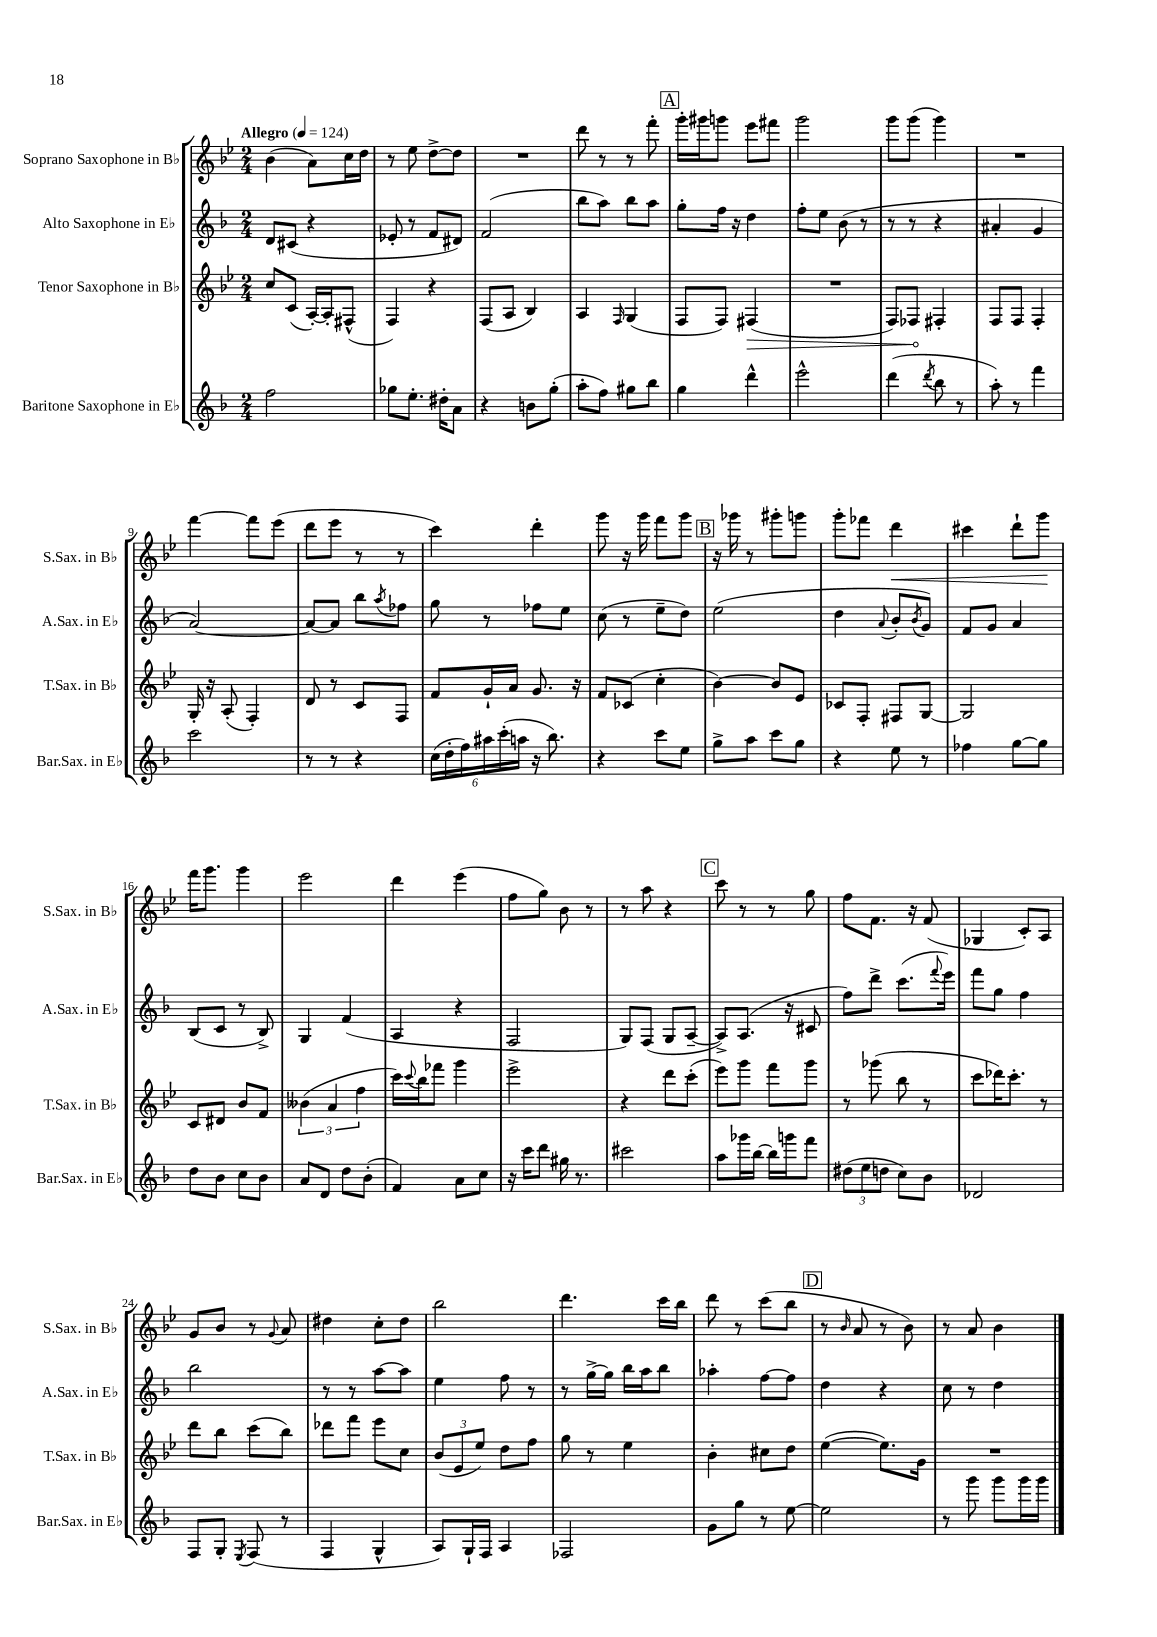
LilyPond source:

<<
\new StaffGroup <<
\new Staff = "s0" \with { instrumentName = "Soprano Saxophone in Bb" shortInstrumentName = "S.Sax. in Bb" } {
    \clef treble \key bes \major \numericTimeSignature \time 2/4 \tempo "Allegro" 4 = 124
    bes'4( a'8) c''16 d''16 |
    r8 ees''8 d''8~-> d''8 |
    R2 |
    d'''8 r8 r8 f'''8-. |
    \mark \markup { \box "A" } g'''16-. gis'''16 g'''8 ees'''8 fis'''8 |
    g'''2 |
    g'''8 g'''8( g'''4) |
    R2 |
    f'''4~ f'''8 ees'''8( |
    d'''8 ees'''8 r8 r8 |
    c'''4) d'''4-. |
    g'''8 r16 g'''16 f'''8 g'''8 |
    \mark \markup { \box "B" } r16 ges'''16 r8 gis'''8-. g'''8 |
    g'''8-. fes'''8 d'''4\< |
    cis'''4 d'''8-! g'''8\! |
    f'''16 g'''8. g'''4 |
    ees'''2 |
    d'''4 ees'''4( |
    f''8 g''8) bes'8 r8 |
    r8 a''8 r4 |
    \mark \markup { \box "C" } c'''8 r8 r8 g''8 |
    f''8 f'8. r16 f'8( |
    ges4 c'8-.) a8 |
    g'8 bes'8 r8 \appoggiatura { g'8 } a'8 |
    dis''4 c''8-. dis''8 |
    bes''2 |
    d'''4. c'''16 bes''16 |
    d'''8 r8 c'''8( bes''8 |
    \mark \markup { \box "D" } r8 \grace { bes'16 } a'8 r8 bes'8) |
    r8 a'8 bes'4 \bar "|." |
}
\new Staff = "s1" \with { instrumentName = "Alto Saxophone in Eb" shortInstrumentName = "A.Sax. in Eb" } {
    \clef treble \key f \major \numericTimeSignature \time 2/4
    d'8 cis'8( r4 |
    ees'8-. r8 f'8 dis'8) |
    f'2( |
    bes''8 a''8) bes''8 a''8 |
    \mark \markup { \box "A" } g''8-. f''16 r16 d''4 |
    f''8-. e''8 bes'8( r8 |
    r8 r8 r4 |
    ais'4-. g'4 |
    a'2~) |
    a'8~ a'8 bes''8 \acciaccatura { a''8 } fes''8 |
    g''8 r8 fes''8 e''8 |
    c''8( r8 e''8-- d''8) |
    \mark \markup { \box "B" } e''2( |
    d''4 \appoggiatura { a'8 } bes'8-. \acciaccatura { bes'8 } g'8) |
    f'8 g'8 a'4 |
    bes8( c'8 r8 bes8->) |
    g4 f'4( |
    a4 r4 |
    f2 |
    g8) f8( g8 a8~-- |
    \mark \markup { \box "C" } a8->) a8.( r16 cis'8 |
    f''8) d'''8-> c'''8.( \appoggiatura { f'''8 } e'''16) |
    f'''8 g''8 f''4 |
    bes''2 |
    r8 r8 a''8~ a''8 |
    e''4 f''8 r8 |
    r8 g''16~-> g''16 bes''16 a''16 bes''8 |
    aes''4-. f''8~ f''8 |
    \mark \markup { \box "D" } d''4 r4 |
    c''8 r8 d''4 \bar "|." |
}
\new Staff = "s2" \with { instrumentName = "Tenor Saxophone in Bb" shortInstrumentName = "T.Sax. in Bb" } {
    \clef treble \key bes \major \numericTimeSignature \time 2/4
    c''8 c'8( a16~-.) a16-. fis8-^( |
    f4) r4 |
    f8( a8 bes4) |
    a4 \grace { f16 } g4( |
    \mark \markup { \box "A" } f8 f8) \once \override Hairpin.circled-tip = ##t fis4\>( |
    R2 |
    f8) fes8\! fis4-. |
    f8 f8 f4-. |
    g16-. r16 a8-.( f4-.) |
    d'8 r8 c'8 f8 |
    f'8 g'16-! a'16 g'8. r16 |
    f'8 ces'8( c''4-. |
    \mark \markup { \box "B" } bes'4~) bes'8 ees'8 |
    ces'8 f8-. fis8 g8~ |
    g2 |
    c'8 dis'8 bes'8 f'8 |
    \tuplet 3/2 { beses'4( a'4 f''4 } |
    c'''16) \appoggiatura { c'''8 } bes''16 fes'''8 g'''4 |
    ees'''2-> |
    r4 d'''8 c'''8-.( |
    \mark \markup { \box "C" } ees'''8) g'''8 f'''8 g'''8 |
    r8 ges'''8( bes''8 r8 |
    c'''8 des'''16) c'''8.-. r8 |
    d'''8 bes''8 c'''8( bes''8) |
    des'''8 f'''8 ees'''8 c''8 |
    \tuplet 3/2 { bes'8( ees'8 ees''8) } d''8 f''8 |
    g''8 r8 ees''4 |
    bes'4-. cis''8 d''8 |
    \mark \markup { \box "D" } ees''4~( ees''8.) g'16 |
    R2 \bar "|." |
}
\new Staff = "s3" \with { instrumentName = "Baritone Saxophone in Eb" shortInstrumentName = "Bar.Sax. in Eb" } {
    \clef treble \key f \major \numericTimeSignature \time 2/4
    f''2 |
    ges''8 e''8.-. dis''16-. a'8 |
    r4 b'8 g''8-.( |
    a''8-. f''8) gis''8 bes''8 |
    \mark \markup { \box "A" } g''4 d'''4-^ |
    e'''2-^ |
    d'''4( \acciaccatura { d'''8 } bes''8 r8 |
    a''8-.) r8 f'''4 |
    c'''2 |
    r8 r8 r4 |
    \tuplet 6/4 { c''16( d''16-. f''16) ais''16 c'''16-.( a''16 } r16 bes''8.) |
    r4 c'''8 e''8 |
    \mark \markup { \box "B" } g''8-> a''8 c'''8 g''8 |
    r4 e''8 r8 |
    fes''4 g''8~ g''8 |
    d''8 bes'8 c''8 bes'8 |
    a'8 d'8 d''8 bes'8-.( |
    f'4) a'8 c''8 |
    r16 c'''16 d'''8 gis''16 r8. |
    cis'''2 |
    \mark \markup { \box "C" } a''8 ges'''16 bes''16~ bes''16 g'''16 f'''8 |
    \tuplet 3/2 { dis''8( e''8 d''8 } c''8) bes'8 |
    des'2 |
    f8 g8-. \acciaccatura { e8 } f8( r8 |
    f4 g4-^ |
    a8) g16-! f16 a4 |
    fes2 |
    g'8 g''8 r8 e''8~ |
    \mark \markup { \box "D" } e''2 |
    r8 g'''8 g'''8 g'''16 g'''16 \bar "|." |
}
>>
>>
